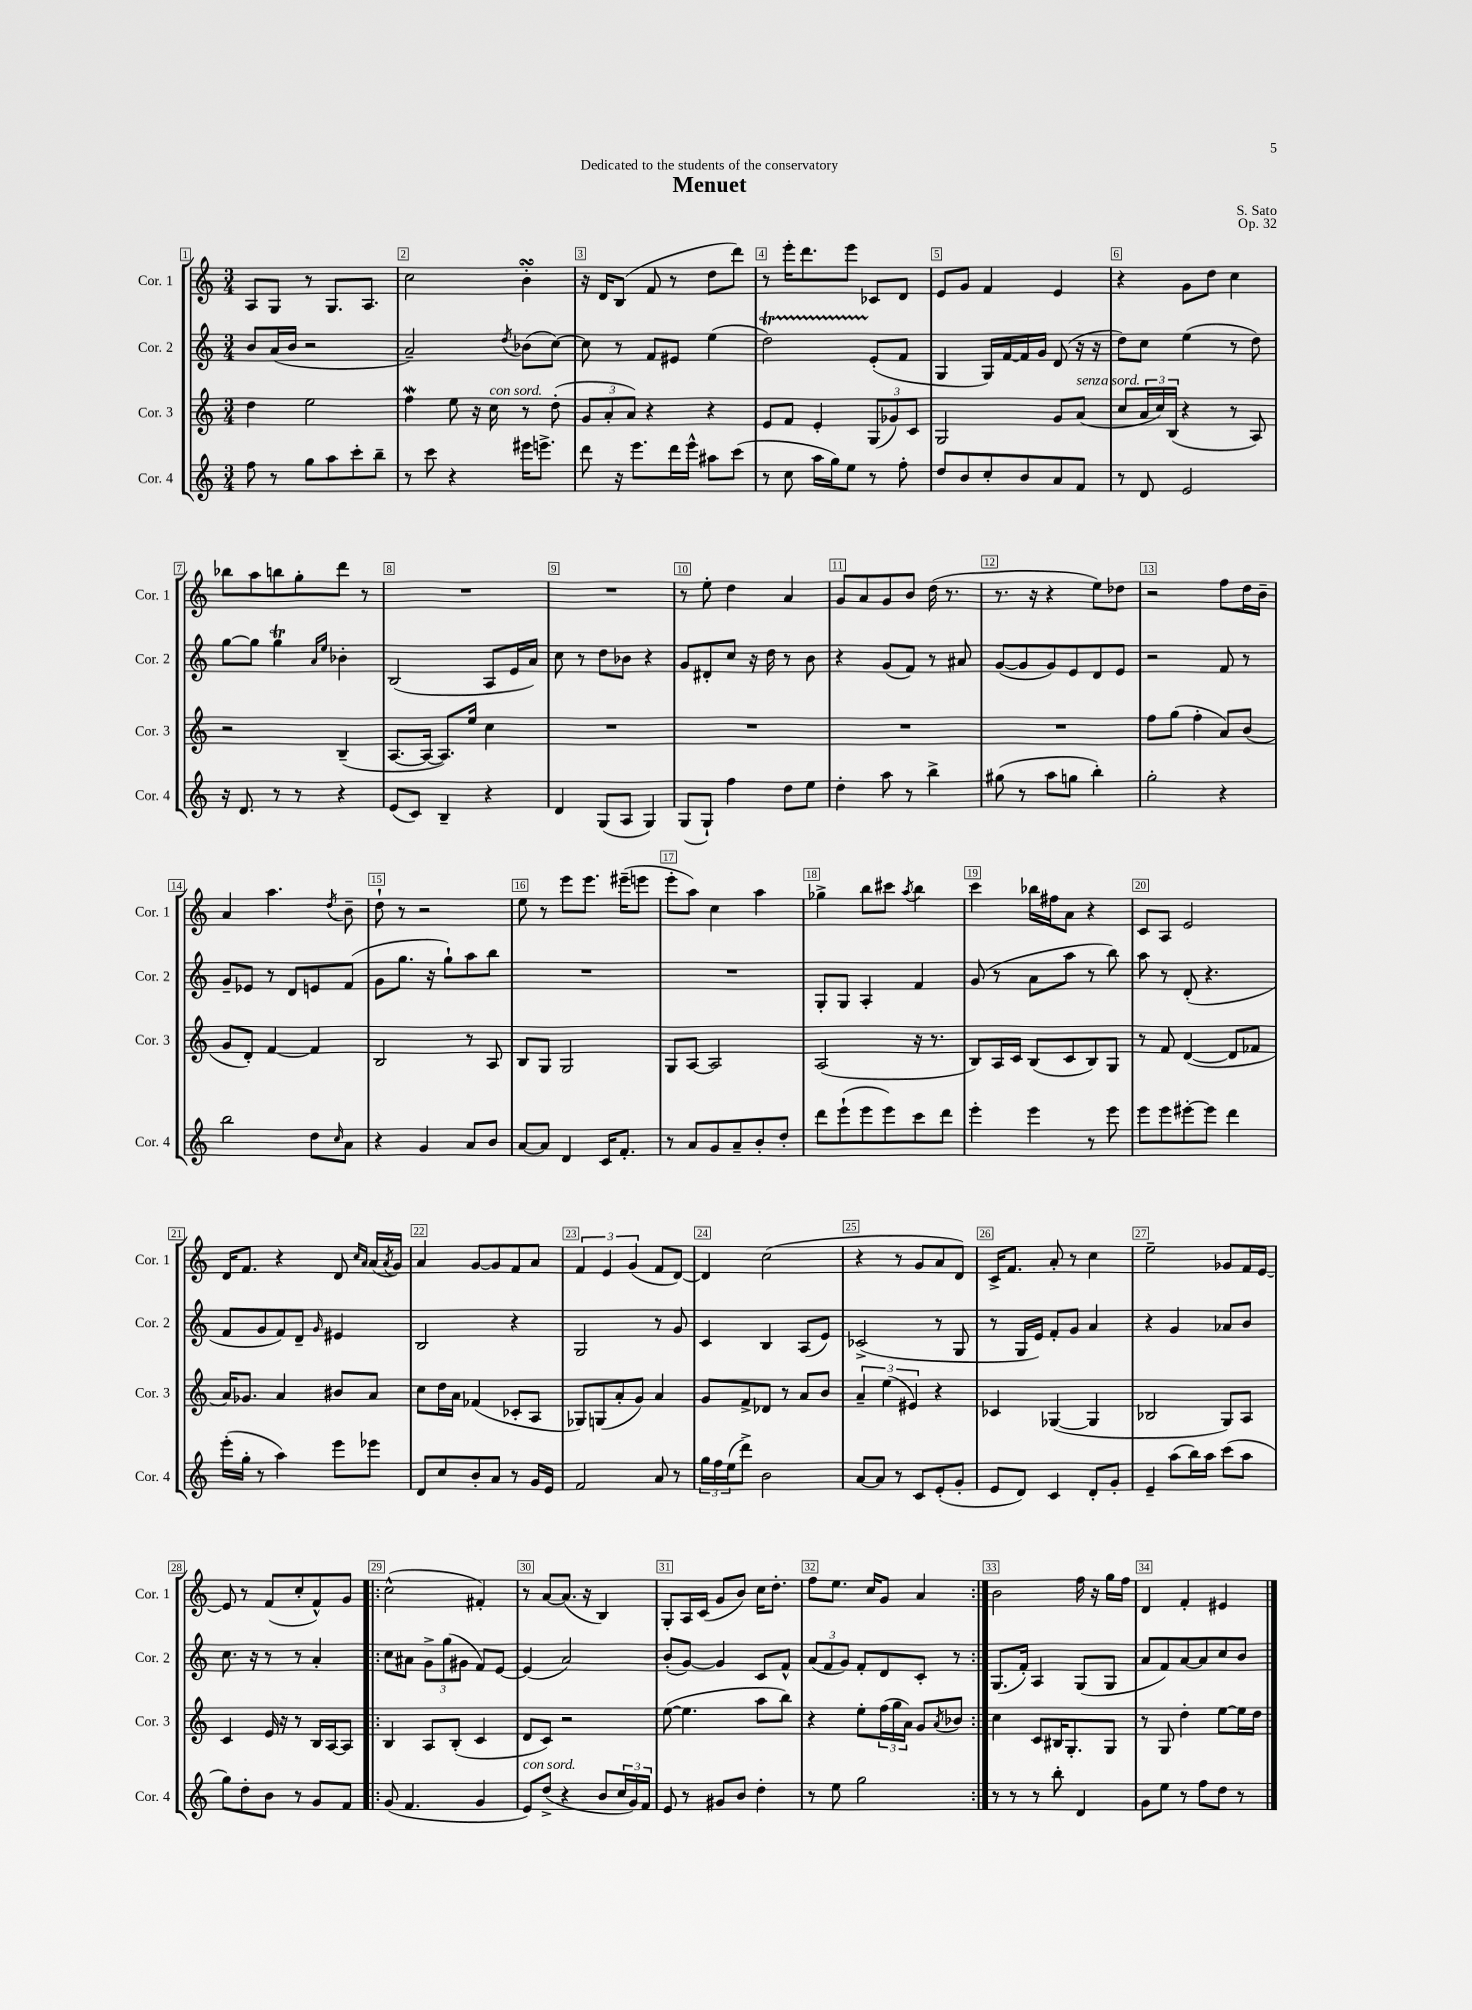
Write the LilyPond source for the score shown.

\header { title = "Menuet" composer = "S. Sato" dedication = "Dedicated to the students of the conservatory" opus = "Op. 32" }
<<
\new StaffGroup <<
\new Staff = "s0" \with { instrumentName = "Cor. 1" shortInstrumentName = "Cor. 1" } {
    \clef treble \key c \major \numericTimeSignature \time 3/4
    a8 g8 r8 g8. a8. |
    c''2 b'4-.\turn |
    r16 d'16 b8( f'8 r8 d''8 d'''8) |
    r8 e'''16-. d'''8. e'''8 ces'8 d'8 |
    e'8 g'8 f'4 e'4 |
    r4 g'8 d''8 c''4 |
    bes''8 a''8 b''8 g''8-. d'''8 r8 |
    R2. |
    R2. |
    r8 e''8-. d''4 a'4 |
    g'8 a'8 g'8 b'8 d''16( r8. |
    r8. r16 r4 e''8) des''8 |
    r2 f''8 d''16 b'16-- |
    a'4 a''4. \acciaccatura { d''8 } b'8-- |
    d''8-! r8 r2 |
    e''8 r8 e'''8 e'''8. eis'''16--( e'''8 |
    e'''8-. a''8) c''4 a''4 |
    ges''4-> b''8 cis'''8 \acciaccatura { a''8 } b''4 |
    c'''4 bes''16 fis''16 a'8 r4 |
    c'8 a8 e'2 |
    d'16 f'8. r4 d'8 \grace { c''16 a'16 } a'16( \acciaccatura { a'8 } g'16) |
    a'4 g'8~ g'8 f'8 a'8 |
    \tuplet 3/2 { f'4 e'4 g'4( } f'8 d'8~) |
    d'4 c''2( |
    r4 r8 g'8 a'8 d'8) |
    c'16-> f'8. a'8-. r8 c''4 |
    e''2-- ges'8 f'16 e'16~ |
    e'8 r8 f'8( c''8-. f'8-^) g'8 |
    \repeat volta 2 { c''2-^( fis'4-.) |
    r8 a'8~ a'8.( r16 b4) |
    g8-. a16 c'16( g'8 b'8) c''16 d''8.-. |
    f''8 e''8. c''16 g'8 a'4 | }
    b'2 f''16 r16 g''16 f''16 |
    d'4 f'4-. eis'4 \bar "|." |
}
\new Staff = "s1" \with { instrumentName = "Cor. 2" shortInstrumentName = "Cor. 2" } {
    \clef treble \key c \major \numericTimeSignature \time 3/4
    b'8 a'16( b'16 r2 |
    a'2--) \acciaccatura { d''8 } bes'8( c''8~) |
    c''8 r8 f'8 eis'8 e''4( |
    d''2\startTrillSpan) e'8-.\stopTrillSpan( f'8 |
    g4 g16) f'16~ f'16 g'16 d'8( r16 r16 |
    d''8) c''8 e''4( r8 d''8) |
    g''8~ g''8 g''4\trill \grace { a'16 e''16 } bes'4-. |
    b2( a8 e'16 a'16) |
    c''8 r8 d''8 bes'8 r4 |
    g'8 dis'8-. c''8 r16 d''16 r8 b'8 |
    r4 g'8( f'8) r8 ais'8 |
    g'8~( g'8 g'8) e'8 d'8 e'8 |
    r2 f'8 r8 |
    g'8-- ees'8 r8 d'8 e'8 f'8( |
    g'8 g''8. r16 g''8-!) a''8 b''8 |
    R2. |
    R2. |
    g8-. g8 a4-. f'4 |
    g'8( r8 a'8 a''8 r8 b''8) |
    a''8 r8 d'8-.( r4. |
    f'8 g'8 f'8) d'8-- \grace { g'16 } eis'4 |
    b2 r4 |
    g2 r8 g'8 |
    c'4 b4 a8( e'8) |
    ces'2->( r8 g8 |
    r8 g16 e'16) f'8-. g'8 a'4 |
    r4 g'4 aes'8 b'8 |
    c''8. r16 r8 r8 a'4-. |
    \repeat volta 2 { c''8 ais'8 \tuplet 3/2 { g'8-> g''8( gis'8 } f'8) e'8~ |
    e'4( a'2) |
    b'8-.( g'8~) g'4 c'8 f'8-^ |
    \tuplet 3/2 { a'8( f'8 g'8) } f'8-. d'8 c'8-. r8 | }
    g8.( f'16-.) a4 g8( g8 |
    a'8 f'8) a'8~ a'8 c''8 b'8 \bar "|." |
}
\new Staff = "s2" \with { instrumentName = "Cor. 3" shortInstrumentName = "Cor. 3" } {
    \clef treble \key c \major \numericTimeSignature \time 3/4
    d''4 e''2 |
    f''4\mordent e''8 r16 c''16^\markup { \italic "con sord." } r8 d''8-.( |
    \tuplet 3/2 { g'8 a'8-. a'8) } r4 r4 |
    e'8 f'8 e'4-. \tuplet 3/2 { g8( ges'8) c'8 } |
    g2 g'8 a'8^\markup { \italic "senza sord." }( |
    c''8 \tuplet 3/2 { a'16 c''16) b16( } r4 r8 a8) |
    r2 b4--( |
    a8.~ a16~ a8.) e''16 c''4 |
    R2. |
    R2. |
    R2. |
    R2. |
    f''8 g''8( f''4-. a'8) b'8( |
    g'8 d'8-.) f'4~ f'4 |
    b2 r8 a8 |
    b8 g8 g2 |
    g8 a8~ a2 |
    a2( r16 r8. |
    b8) a16 c'16 b8( c'8 b8) g8 |
    r8 f'8 d'4~( d'8 fes'8 |
    a'16) ges'8. a'4 bis'8 a'8 |
    c''8 d''16 a'16 fes'4( ces'8-. a8 |
    ges8) g8( a'8-. g'8) a'4 |
    g'8 f'8-> des'8 r8 a'8 b'8 |
    \tuplet 3/2 { a'4-- e''4( eis'4) } r4 |
    ces'4 ges4~( ges4 |
    bes2 g8) a8 |
    c'4 e'16 r16 r8 b16 a16~ a8 |
    \repeat volta 2 { b4 a8 b8-.( c'4 |
    d'8 c'8) r2 |
    e''8~( e''4. a''8 b''8) |
    r4 e''8-. \tuplet 3/2 { f''16( g''16 a'16) } g'8 \acciaccatura { a'8 } bes'8 | }
    c''4 c'8 bis16 g8.-. g8 |
    r8 g8 d''4-. e''8~ e''16 d''16 \bar "|." |
}
\new Staff = "s3" \with { instrumentName = "Cor. 4" shortInstrumentName = "Cor. 4" } {
    \clef treble \key c \major \numericTimeSignature \time 3/4
    f''8 r8 g''8 a''8 c'''8-. b''8-- |
    r8 c'''8 r4 eis'''16 e'''8.-> |
    d'''8 r16 e'''8. d'''16 e'''16-^ ais''8 c'''8( |
    r8 c''8 a''16 g''16) e''8 r8 f''8-. |
    d''8 b'8 c''8-. b'8 a'8 f'8 |
    r8 d'8 e'2 |
    r16 d'8. r8 r8 r4 |
    e'8( c'8) b4-- r4 |
    d'4 g8( a8 g4) |
    g8( g8-!) f''4 d''8 e''8 |
    d''4-. a''8 r8 b''4-> |
    gis''8( r8 a''8 g''8 b''4-.) |
    g''2-. r4 |
    b''2 d''8 \grace { c''16 } a'8 |
    r4 g'4 a'8 b'8 |
    a'8~ a'8 d'4 c'16 f'8.-. |
    r8 a'8 g'8 a'8-- b'8-. d''8-. |
    d'''8 e'''8-!( e'''8 e'''8) c'''8 d'''8 |
    e'''4-. e'''4 r8 e'''8 |
    e'''8 e'''8 eis'''8~-. eis'''8 d'''4 |
    e'''16-.( g''16-. r8 a''4) e'''8 ees'''8 |
    d'8 c''8 b'8-. a'8 r8 g'16 e'16 |
    f'2 a'8 r8 |
    \tuplet 3/2 { g''16 f''16 e''16( } d'''8->) b'2 |
    a'8~ a'8 r8 c'8 e'8-.( g'8-. |
    e'8 d'8) c'4 d'8-. g'8-. |
    e'4-- a''8( b''16) a''16 c'''8( a''8 |
    g''8) d''8-. b'8 r8 g'8 f'8 |
    \repeat volta 2 { g'8( f'4. g'4 |
    e'8^\markup { \italic "con sord." }) d''8->( r4 b'8 \tuplet 3/2 { c''16 g'16) f'16 } |
    e'8 r8 gis'8 b'8 d''4-. |
    r8 e''8 g''2 | }
    r8 r8 r8 b''8-. d'4 |
    g'8 e''8 r8 f''8 d''8 r8 \bar "|." |
}
>>
>>
\layout { \context { \Score \override BarNumber.break-visibility = ##(#f #t #t) barNumberVisibility = #all-bar-numbers-visible \override BarNumber.stencil = #(make-stencil-boxer 0.1 0.3 ly:text-interface::print) } }
